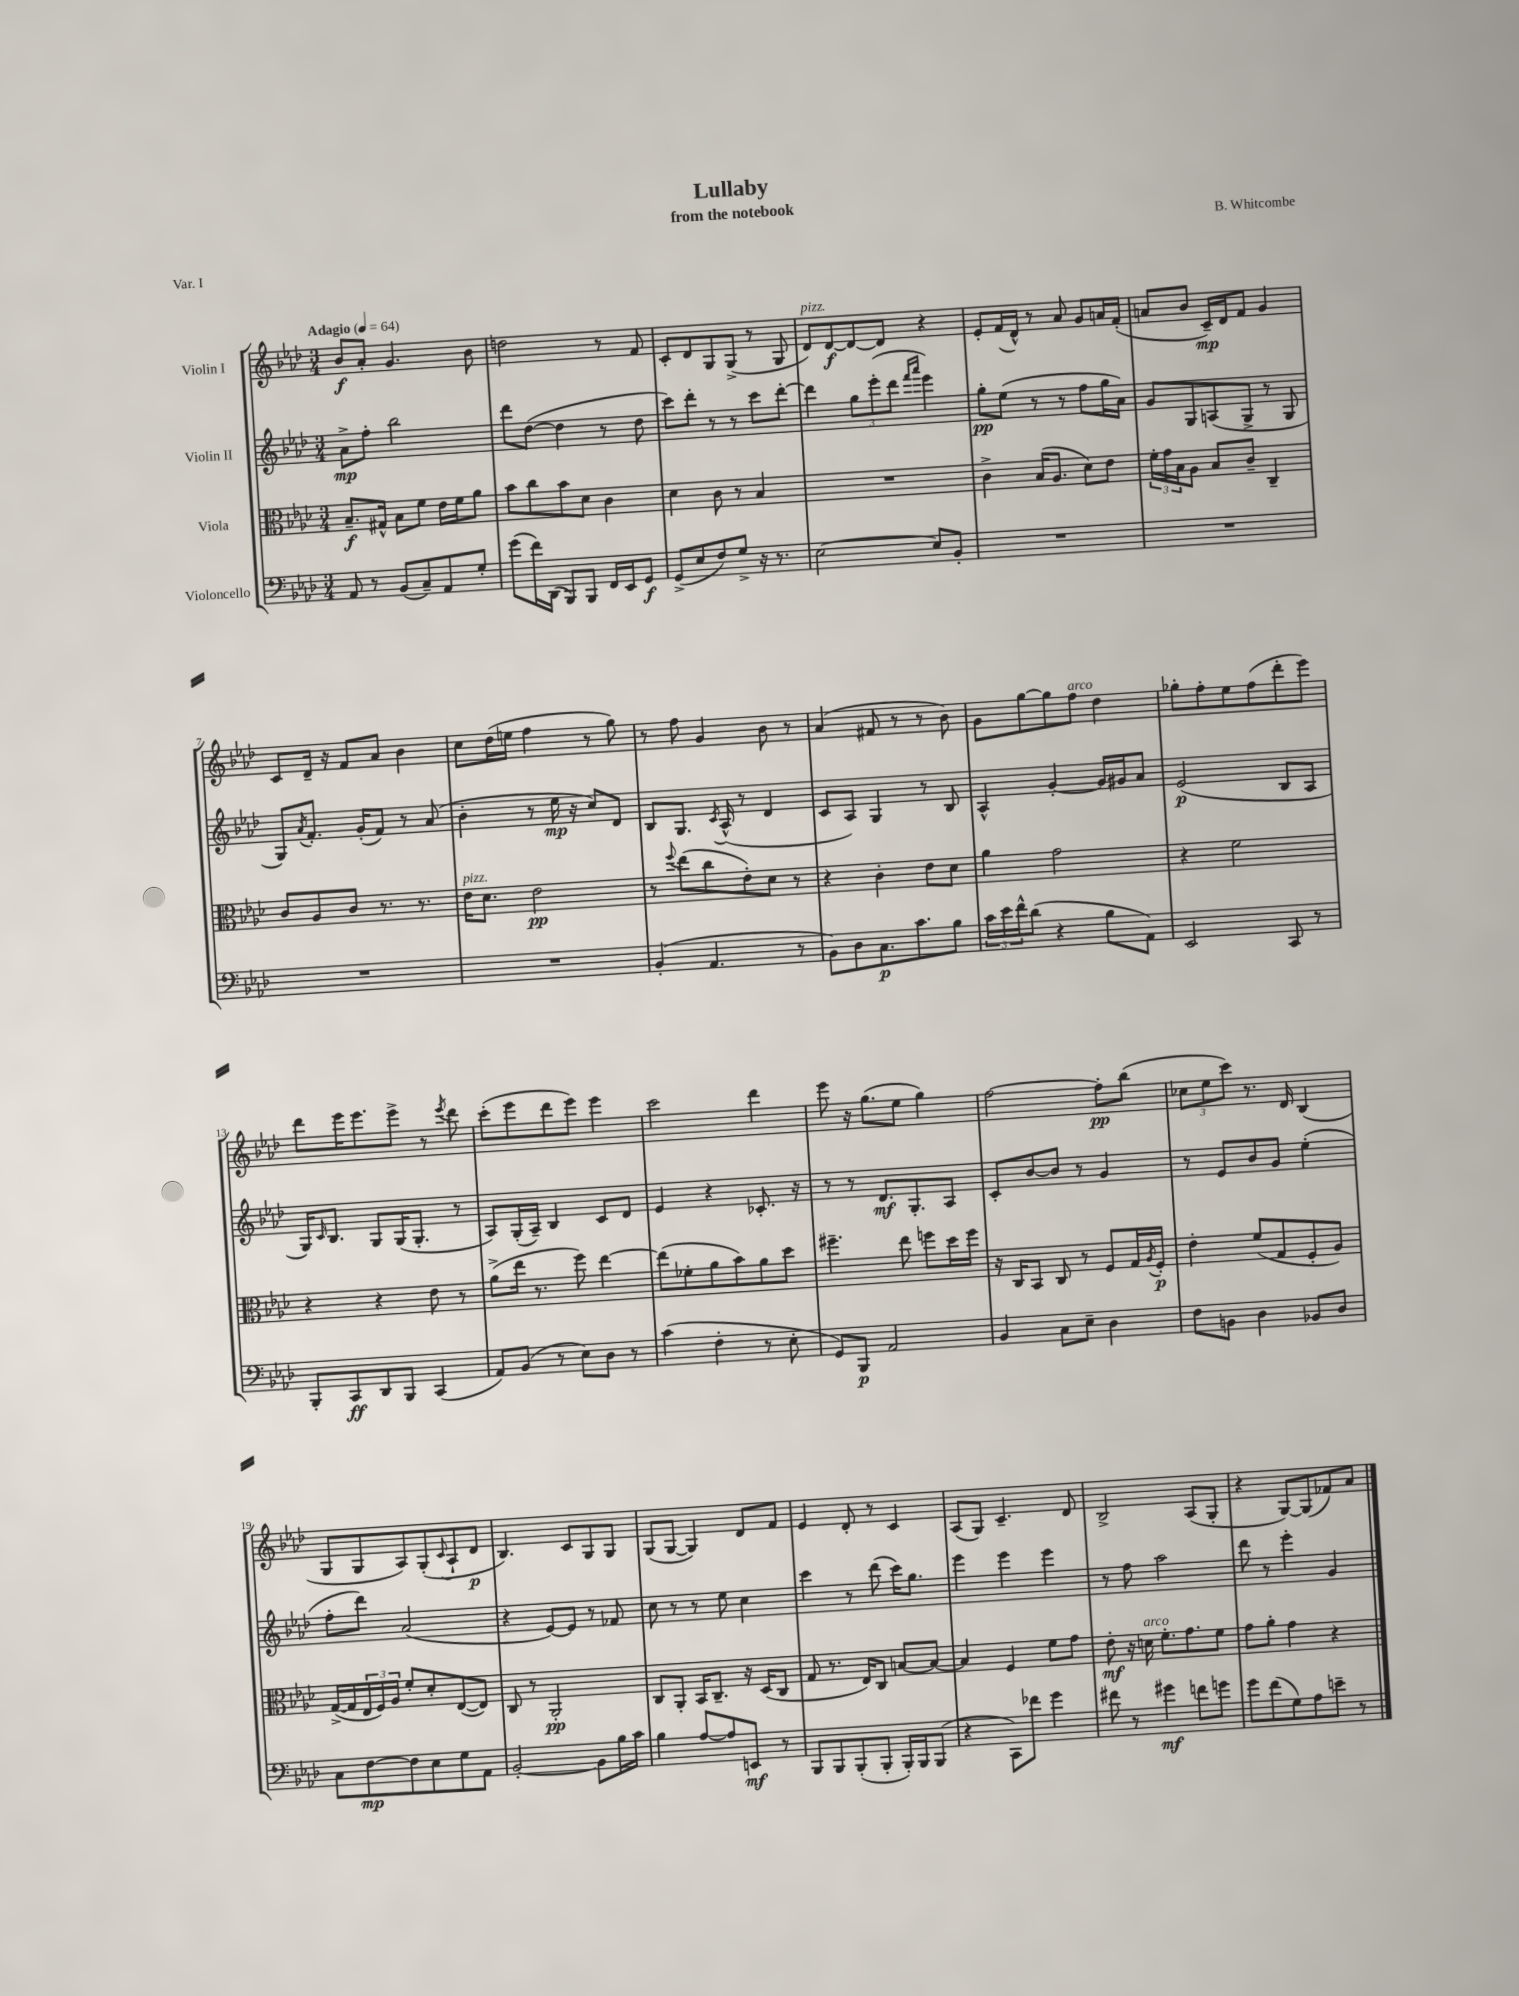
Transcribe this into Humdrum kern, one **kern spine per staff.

**kern	**dynam	**kern	**dynam	**kern	**dynam	**kern	**dynam
*part4	*part4	*part3	*part3	*part2	*part2	*part1	*part1
*staff4	*staff4	*staff3	*staff3	*staff2	*staff2	*staff1	*staff1
*I"Violoncello	*	*I"Viola	*	*I"Violin II	*	*I"Violin I	*
*clefF4	*	*clefC3	*	*clefG2	*	*clefG2	*
*k[b-e-a-d-]	*	*k[b-e-a-d-]	*	*k[b-e-a-d-]	*	*k[b-e-a-d-]	*
*M3/4	*	*M3/4	*	*M3/4	*	*M3/4	*
*MM64	*	*MM64	*	*MM64	*	*MM64	*
=1	=1	=1	=1	=1	=1	=1	=1
!	!	!	!	!	!	!LO:TX:a:B:t=Adagio	!
8AA-/	.	8.B-~/L	f	8a-^\L	mp	8b-/L	f
8r	.	.	.	8ff'\J	.	8a-'/J	.
.	.	16G#X^^/Jk	.	.	.	.	.
(8BB-/L	.	8B-\L	.	2bb-\	.	4.g/	.
8C~/)	.	8f\J	.	.	.	.	.
8AA-/	.	16e-\LL	.	.	.	.	.
.	.	16f\J	.	.	.	.	.
8G'/J	.	8a-\J	.	.	.	8b-\	.
=2	=2	=2	=2	=2	=2	=2	=2
(8g\L	.	8b-\L	.	8ddd-\L	.	2ddn\	.
16f\L)	.	8cc\	.	([8dd-\J	.	.	.
(16DD-\JJ	.	.	.	.	.	.	.
8BBB-/L)	.	8b-\	.	4dd-\]	.	.	.
8BBB-/J	.	8d-\J	.	.	.	.	.
16FF/LL	.	4c\	.	8r	.	8r	.
16EE-/J	.	.	.	.	.	.	.
8GG/J	f	.	.	8dd-\	.	8f/	.
=3	=3	=3	=3	=3	=3	=3	=3
(8GG^/L	.	4d-\	.	8ccc\L)	.	8c'/L	.
8E-/	.	.	.	8ddd-'\J	.	8d-/	.
8F/)	.	8c\	.	8r	.	8G/	.
8G^/J	.	8r	.	8r	.	(8G^/J	.
16r	.	4B-/	.	8ccc\L	.	8r	.
8.r	.	.	.	.	.	.	.
.	.	.	.	[8ddd-'\J	.	8G/	.
=4	=4	=4	=4	=4	=4	=4	=4
!	!	!	!	!	!	!LO:TX:a:i:t=pizz.	!
[2E-\	.	2.r	.	4ddd-\]	.	8d-/L)	.
.	.	.	.	.	.	[8d-/	f
.	.	.	.	12gg\L	.	8d-/_	.
.	.	.	.	(12eee-'\	.	.	.
.	.	.	.	.	.	8d-/J]	.
.	.	.	.	12ddd-\J	.	.	.
.	.	.	.	16qqfff/LL	.	.	.
.	.	.	.	16qqaaa-/JJ	.	.	.
8E-/L]	.	.	.	4eee-\)	.	4r	.
8BB-'/J	.	.	.	.	.	.	.
=5	=5	=5	=5	=5	=5	=5	=5
2.r	.	4c^\	.	8gg'\L	pp	8e-'/L	.
.	.	.	.	(8ee-\J	.	(16f/L	.
.	.	.	.	.	.	16d-^^/JJ)	.
.	.	(16B-/KL	.	8r	.	8r	.
.	.	8.A-/J	.	.	.	.	.
.	.	.	.	8r	.	8a-/	.
.	.	8d-\L)	.	8ff\L	.	8g/L	.
.	.	8e-\J	.	16gg\L	.	16an/L	.
.	.	.	.	16a-\JJ)	.	(16f'/JJ	.
=6	=6	=6	=6	=6	=6	=6	=6
2.r	.	24f'\LL	.	8g/L	.	8an/L	.
.	.	24g\	.	.	.	.	.
.	.	24B-\J	.	.	.	.	.
.	.	8A-\J	.	8G/	.	8b-/J	.
.	.	8B-/L	.	(8An/	.	16c~/LL)	mp
.	.	.	.	.	.	16d-/J	.
.	.	8c~/J	.	8G^/J	.	8f/J	.
.	.	4C~/	.	8r	.	4g/	.
.	.	.	.	8G/	.	.	.
!!LO:LB:g=z
=7	=7	=7	=7	=7	=7	=7	=7
2.r	.	8c/L	.	8G/L)	.	8c/L	.
.	.	.	.	8qa-/	.	.	.
.	.	8A-/	.	8.f'/J	.	16d-~/Jk	.
.	.	.	.	.	.	16r	.
.	.	8c/J	.	.	.	8f/L	.
.	.	.	.	(16g'/KL	.	.	.
.	.	8.r	.	8f/J)	.	8a-/J	.
.	.	.	.	8r	.	4b-\	.
.	.	8.r	.	.	.	.	.
.	.	.	.	(8a-/	.	.	.
=8	=8	=8	=8	=8	=8	=8	=8
!	!	!LO:TX:a:i:t=pizz.	!	!	!	!	!
2.r	.	16e-\KL	.	4b-'\	.	8cc\L	.
.	.	8.d-\J	.	.	.	.	.
.	.	.	.	.	.	(16dd-\L	.
.	.	.	.	.	.	16een\JJ	.
.	.	2e-\	pp	8r	.	4ff\	.
.	.	.	.	16ee-\	mp	.	.
.	.	.	.	16r	.	.	.
.	.	.	.	8cc/L)	.	8r	.
.	.	.	.	8d-/J	.	8gg\)	.
=9	=9	=9	=9	=9	=9	=9	=9
(4BB-'/	.	8r	.	8B-/L	.	8r	.
.	.	8qqff/	.	.	.	.	.
.	.	(8ee-\L	.	8.G/J	.	8ff\	.
4.AA-/	.	8cc\	.	.	.	4g/	.
.	.	.	.	8qc/	.	.	.
.	.	.	.	(16A-^^/	.	.	.
.	.	8e-'\)	.	8r	.	.	.
.	.	8d-\J	.	4d-/	.	8b-\	.
8r	.	8r	.	.	.	8r	.
=10	=10	=10	=10	=10	=10	=10	=10
8BB-\L)	.	4r	.	8c/L	.	(4a-/	.
8D-\	.	.	.	8A-/J)	.	.	.
8.C\	p	4c'\	.	4G/	.	8f#X/	.
.	.	.	.	.	.	8r	.
8.c\	.	.	.	.	.	.	.
.	.	8e-\L	.	8r	.	8r	.
8B-\J	.	8d-\J	.	8B-/	.	8b-\)	.
=11	=11	=11	=11	=11	=11	=11	=11
24c\LL	.	4a-\	.	4A-^^/	.	8g\L	.
24e-\	.	.	.	.	.	.	.
24f^^\J	.	.	.	.	.	.	.
(8d-\J	.	.	.	.	.	[8gg\	.
4r	.	2g\	.	[4g'/	.	8gg\]	.
!	!	!	!	!	!	!LO:TX:a:i:t=arco	!
.	.	.	.	.	.	8ff\J	.
8B-\L	.	.	.	16g/LL]	.	4dd-\	.
.	.	.	.	16g#X/J	.	.	.
8AA-\J)	.	.	.	8a-/J	.	.	.
=12	=12	=12	=12	=12	=12	=12	=12
2EE-/	.	4r	.	(2e-/	p	8gg-X'\L	.
.	.	.	.	.	.	8ff'\	.
.	.	2f\	.	.	.	8ee-\	.
.	.	.	.	.	.	(8ff\	.
8CC/	.	.	.	8B-/L	.	8ddd-'\	.
8r	.	.	.	8A-/J	.	8eee-\J)	.
!!LO:LB:g=z
=13	=13	=13	=13	=13	=13	=13	=13
8BBB-'/L	.	4r	.	16G/KL)	.	8ddd-\L	.
.	.	.	.	16qqc/	.	.	.
.	.	.	.	8.B-/J	.	.	.
8CC/	ff	.	.	.	.	16eee-\K	.
.	.	.	.	.	.	8.eee-\	.
8DD-/	.	4r	.	8G/L	.	.	.
8BBB-/J	.	.	.	(16G/K	.	8eee-^\J	.
.	.	.	.	8.G'/J	.	.	.
(4CC/	.	8e-\	.	.	.	8r	.
.	.	.	.	.	.	8qeee-/	.
.	.	8r	.	8r	.	8ddd-\	.
=14	=14	=14	=14	=14	=14	=14	=14
8AA-/L)	.	(8a-^\L	.	8A-/L)	.	(8ccc'\L	.
(8BB-/J	.	16ee-\Jk	.	(16G'/L	.	8eee-\	.
.	.	8.r	.	16A-~/JJ)	.	.	.
8r	.	.	.	4B-/	.	8ddd-\	.
8E-\L)	.	8ff\)	.	.	.	8eee-\J)	.
8D-\J	.	[4ee-\	.	8c/L	.	4eee-\	.
8r	.	.	.	8d-/J	.	.	.
=15	=15	=15	=15	=15	=15	=15	=15
(4c\	.	(8ee-\L]	.	4e-/	.	2ccc\	.
.	.	8f-X'\	.	.	.	.	.
4F'\	.	8a-\	.	4r	.	.	.
.	.	8b-\)	.	.	.	.	.
8r	.	8a-\	.	8.c-X'/	.	4ddd-\	.
8E-'\	.	8dd-\J	.	.	.	.	.
.	.	.	.	16r	.	.	.
=16	=16	=16	=16	=16	=16	=16	=16
8GG/L)	.	4.ff#X~\	.	8r	.	8eee-\	.
8BBB-/J	p	.	.	8r	.	16r	.
.	.	.	.	.	.	(8.gg\L	.
2AA-/	.	.	.	8.d-/L	mf	.	.
.	.	8ee-\	.	.	.	8ee-\J	.
.	.	.	.	8.G'/	.	.	.
.	.	8ffn\L	.	.	.	4gg\)	.
.	.	16dd-\L	.	8A-/J	.	.	.
.	.	16ff\JJ	.	.	.	.	.
=17	=17	=17	=17	=17	=17	=17	=17
4BB-/	.	16r	.	8c'/L	.	[2ff\	.
.	.	16C/KL	.	.	.	.	.
.	.	8BB-/J	.	[8b-/	.	.	.
8C\L	.	8C/	.	8b-/J]	.	.	.
8E-~\J	.	8r	.	8r	.	.	.
4D-\	.	8F/L	.	4g/	.	8ff'\L]	pp
.	.	16G/L	.	.	.	(8bb-\J	.
.	.	8qA-/	.	.	.	.	.
.	.	16F'/JJ	p	.	.	.	.
=18	=18	=18	=18	=18	=18	=18	=18
8F\L	.	4e-'\	.	8r	.	12cc-X\L	.
.	.	.	.	.	.	12ee-\	.
8BBn\J	.	.	.	8e-/L	.	.	.
.	.	.	.	.	.	12ccc\J)	.
4D-\	.	(8f/L	.	8b-/	.	8.r	.
.	.	8G/	.	8g/J	.	.	.
.	.	.	.	.	.	16d-/	.
8BB-X/L	.	8F'/	.	(4ee-'\	.	(4B-/	.
8D-/J	.	8A-/J)	.	.	.	.	.
!!LO:LB:g=z
=19	=19	=19	=19	=19	=19	=19	=19
8C\L	.	([16G^/LL	.	8ff'\L	.	8G/L	.
.	.	16G/]	.	.	.	.	.
[8F\	mp	24E-/	.	8ddd-\J)	.	8G/	.
.	.	24F/)	.	.	.	.	.
.	.	24A-/JJ	.	.	.	.	.
8F\]	.	8f'/L	.	(2a-/	.	8A-/)	.
8E-\	.	8d-'/	.	.	.	(8G'/	.
.	.	.	.	.	.	8qqc/	.
8G\	.	([8E-/	.	.	.	8A-`/	.
8AA-\J	.	8E-/J])	.	.	.	8d-/J	p
=20	=20	=20	=20	=20	=20	=20	=20
[2BB-'/	.	8C/	.	4r	.	4.B-/)	.
.	.	8r	.	.	.	.	.
.	.	2AA-'/	pp	[8e-/L)	.	.	.
.	.	.	.	8e-/J]	.	8c/L	.
8BB-\L]	.	.	.	8r	.	8G/	.
16B-\L	.	.	.	8f-X/	.	8G/J	.
16c\JJ	.	.	.	.	.	.	.
=21	=21	=21	=21	=21	=21	=21	=21
4B-\	.	8C/L	.	8cc\	.	(8G/L	.
.	.	8AA-'/J	.	8r	.	[8G/J	.
[8A-/L	.	16BB-/KL	.	8r	.	4G/])	.
.	.	8.C~/J	.	.	.	.	.
8A-/]	.	.	.	8ee-\	.	.	.
8EEn/J	mf	16r	.	4cc\	.	8d-/L	.
.	.	(16D-/KL	.	.	.	.	.
8r	.	8C/J	.	.	.	8f/J	.
=22	=22	=22	=22	=22	=22	=22	=22
8BBB-/L	.	8G/	.	4ccc\	.	4e-/	.
8BBB-/	.	8.r	.	.	.	.	.
(8BBB-'/	.	.	.	8r	.	8d-'/	.
.	.	16E-/KL)	.	.	.	.	.
8BBB-'/J	.	8C/J	.	(8ddd-\	.	8r	.
16BBB-'/LL)	.	[8Bn/L	.	16ccc\KL)	.	4c/	.
16BBB-/J	.	.	.	8.gg\J	.	.	.
(8BBB-/J	.	8B/J_	.	.	.	.	.
=23	=23	=23	=23	=23	=23	=23	=23
4r	.	4B/]	.	4eee-\	.	(8A-/L	.
.	.	.	.	.	.	8G/J)	.
8CC\L)	.	4F/	.	4eee-\	.	4.c~/	.
8f-X\J	.	.	.	.	.	.	.
4g\	.	8f\L	.	4eee-\	.	.	.
.	.	8g\J	.	.	.	8d-/	.
=24	=24	=24	=24	=24	=24	=24	=24
8f#X\	.	8e-'\	mf	8r	.	2B-^/	.
8r	.	16r	.	8ff\	.	.	.
!	!	!LO:TX:a:i:t=arco	!	!	!	!	!
.	.	16dn\	.	.	.	.	.
4g#X\	mf	8.f'\L	.	2aa-\	.	.	.
.	.	8.g\	.	.	.	.	.
8fn\L	.	.	.	.	.	(8A-/L	.
8gn\J	.	8f\J	.	.	.	8G'/J	.
=25	=25	=25	=25	=25	=25	=25	=25
8g\L	.	8g\L	.	8ddd-\	.	4r	.
(8f\	.	8a-'\J	.	8r	.	.	.
8G\)	.	4g\	.	4eee-'\	.	[8G/L)	.
8A-\	.	.	.	.	.	(8G/]	.
8en~\J	.	4r	.	4g/	.	8f-X/)	.
8r	.	.	.	.	.	8a-/J	.
==	==	==	==	==	==	==	==
*-	*-	*-	*-	*-	*-	*-	*-
